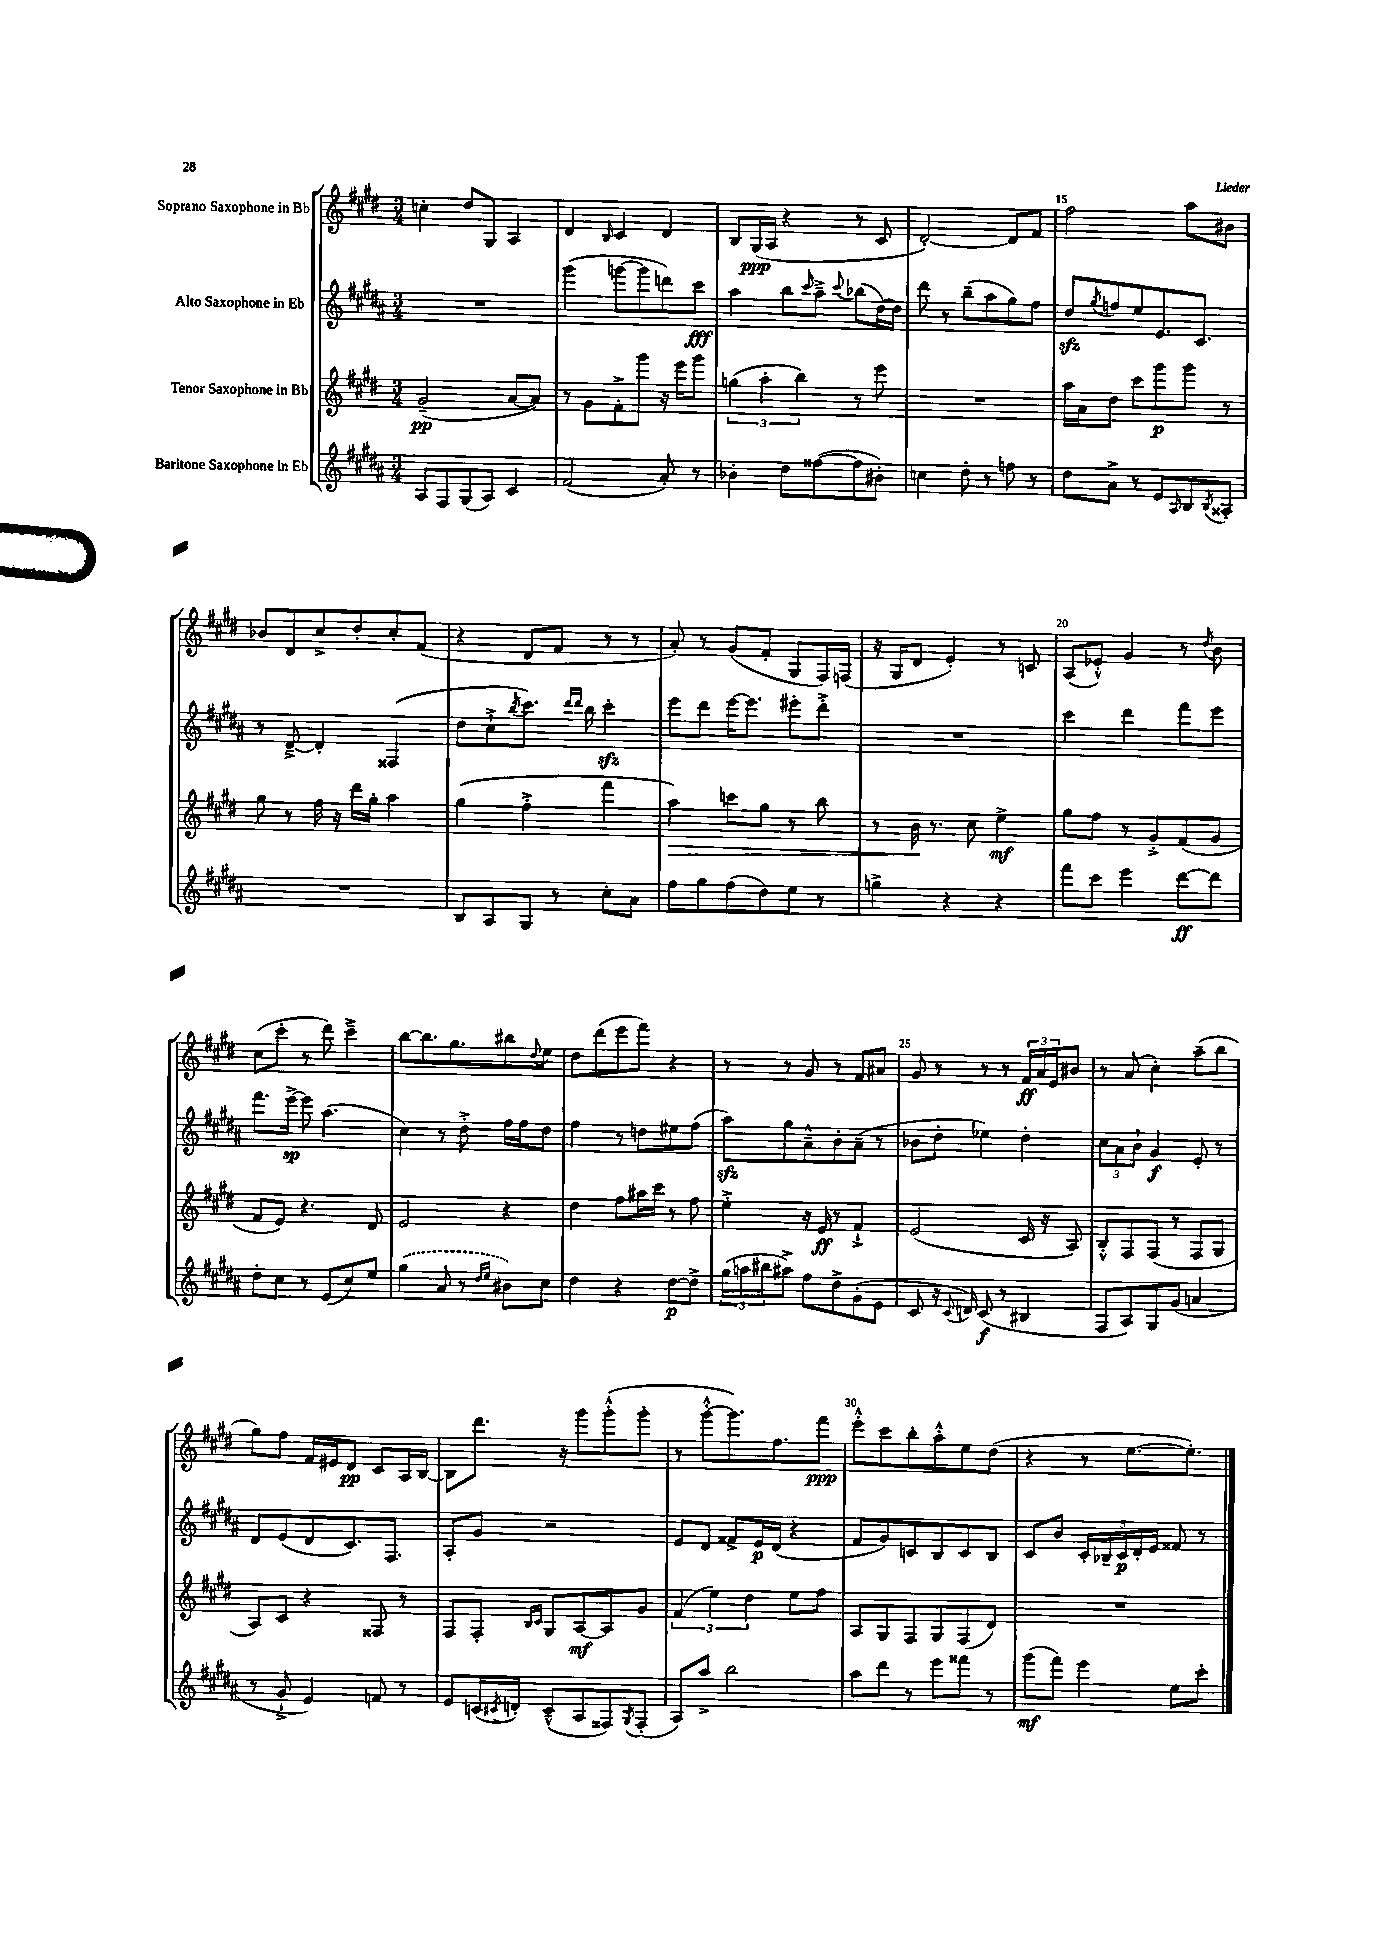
<<
\new StaffGroup <<
\new Staff = "s0" \with { instrumentName = "Soprano Saxophone in Bb" } {
    \clef treble \key e \major \numericTimeSignature \time 3/4
    c''4-. dis''8 gis8 a4 |
    dis'4 \grace { b16 } cis'4 dis'4 |
    b8 gis16\ppp( a16 r4 r8 cis'8 |
    dis'2~-.) dis'8 fis'8 |
    fis''2 a''8 bis'8 |
    bes'8 dis'8 cis''8-> dis''8-. cis''8-. fis'8( |
    r4 dis'8 fis'8 r8 r8 |
    a'8-.) r8 gis'8( fis'8-. gis8 fis16) f16( |
    r16 gis16 dis'8 e'4-.) r8 c'8 |
    a8( ees'8-.-^) gis'4 r8 \acciaccatura { dis''8 } b'8 |
    cis''8( cis'''8-. r8 dis'''8) cis'''4---> |
    b''8~ b''8. gis''8. bis''8 \appoggiatura { dis''8 } e''8 |
    dis''8 dis'''8( e'''8 fis'''8) r4 |
    r8 r8 gis'8 r8 fis'8 ais'8 |
    gis'8 r8 r8 r8 \tuplet 3/2 { fis'16\ff a'16 e'16 } bis'8 |
    r8 a'8( cis''4-.) a''8--( b''8 |
    gis''8) fis''8 fis'16 eis'16 dis'8\pp cis'8 a16 b16~ |
    b8 dis'''8. r16 gis'''8 gis'''8-.-^( gis'''8-. |
    r8 gis'''8~-.-^ gis'''8.) fis''8. fis'''8\ppp |
    e'''8-.-^ cis'''8 b''8-. a''8-.-^ e''8 dis''8( |
    r4 r8 e''8.~ e''8.-.) \bar "|." |
}
\new Staff = "s1" \with { instrumentName = "Alto Saxophone in Eb" } {
    \clef treble \key b \major \numericTimeSignature \time 3/4
    R2. |
    gis'''4( g'''8~ g'''8 d'''8) cis'''8\fff |
    ais''4 b''8 \grace { cis'''16 } ais''8---> \appoggiatura { cis'''8 } bes''8( dis''16~) dis''16 |
    dis'''8 r8 b''8--( ais''8 gis''8) fis''8 |
    dis''8\sfz \acciaccatura { gis''8 } f''8 e''8 e'8. cis'8. |
    r8 dis'8~---> dis'4-. fisis4( |
    dis''8 cis''8-!-> \acciaccatura { b''8 } cis'''8.) \grace { dis'''16 dis'''16 } b''16 cis'''4-.\sfz |
    e'''8 dis'''8 e'''16~ e'''8. eis'''8-. dis'''8-.-> |
    R2. |
    cis'''4 dis'''4 fis'''8 e'''8 |
    fis'''8. e'''16~->\sp e'''8 ais''4.( |
    cis''4) r8 dis''8-.-> fis''16 fis''16 dis''8 |
    fis''4 r8 d''8 eis''8 fis''8( |
    ais''8\sfz) gis''8 ais'8---^ b'8-. ais'8--( r8 |
    bes'8 dis''8-. ees''4) dis''4-. |
    \tuplet 3/2 { cis''8 ais'8 b'8-! } gis'4\f e'8-. r8 |
    dis'8 e'8( dis'8 cis'8.) fis8. |
    ais8-. gis'8 r2 |
    e'8 dis'8 fisis'8-> e'16\p dis'16( r4 |
    fis'8 gis'8) c'8 b8 c'8 b8 |
    cis'8 b'8 \tuplet 5/4 { cis'16-. bes16-- cis'16\p dis'16-. e'16 } fisis'8 r8 \bar "|." |
}
\new Staff = "s2" \with { instrumentName = "Tenor Saxophone in Bb" } {
    \clef treble \key e \major \numericTimeSignature \time 3/4
    gis'2--\pp( a'8~ a'8) |
    r8 gis'8 fis'8-.-> gis'''8 r16 e'''16 gis'''8 |
    \tuplet 3/2 { g''4( a''4-. b''4) } r8 e'''8 |
    R2. |
    a''16 a'16 dis''8 cis'''8 gis'''8\p gis'''8 r8 |
    gis''8 r8 fis''16 r16 dis'''16 gis''16-. a''4 |
    gis''4( fis''4-.-> fis'''4 |
    a''4\>) c'''8 gis''8 r8 b''8 |
    r8 b'16\! r8. cis''8 e''4->\mf |
    gis''8 fis''8 r8 gis'8-.-> fis'8( gis'8 |
    fis'8 e'8) r4. dis'8 |
    e'2 r4 |
    dis''4 fis''8 ais''16 cis'''16 r8 fis''8 |
    e''4-.-> r16 e'16\ff r8 fis'4-!-> |
    e'2( cis'16 r16 a8) |
    b8-.-^ fis8 fis8( r8 fis8 gis8 |
    a8) cis'8 r4 fisis8 r8 |
    fis8 fis8-. \grace { b16 cis'16 } gis8 a8~\mf a8 gis'8 |
    \tuplet 3/2 { fis'4( e''4) dis''4 } e''8 fis''8 |
    a8 gis8 fis8 gis8 fis8( dis'8) |
    R2. \bar "|." |
}
\new Staff = "s3" \with { instrumentName = "Baritone Saxophone in Eb" } {
    \clef treble \key b \major \numericTimeSignature \time 3/4
    ais8 fis8 gis8( ais8) cis'4 |
    fis'2( ais'8-.) r8 |
    bes'4-. dis''8 fisis''8~( fisis''8 bis'8-.) |
    c''4 dis''8-. r8 f''8 r8 |
    dis''8 ais'8-> r8 e'8 \grace { ais16 } b8 \acciaccatura { b8 } aisis8-. |
    R2. |
    b8 ais8 gis8 r8 cis''8-. ais'8 |
    fis''8 gis''8 fis''8( dis''8) e''8 r8 |
    g''4-> r4 r4 |
    fis'''8 cis'''8 e'''4 dis'''8~\ff dis'''8 |
    dis''8-. cis''8 r8 e'8( cis''8) e''8 |
    \once \slurDashed gis''4( ais'8 r8 \grace { dis''16 e''16 } bis'8) cis''8 |
    dis''4 r4 dis''8~\p dis''8-> |
    \tuplet 3/2 { gis''16( a''16 bis''16 } ais''8->) fis''8 dis''8-> gis'8-.( e'8 |
    cis'8 r16 \appoggiatura { cis'8 } d'16) cis'8\f( r8 bis4 |
    fis8 ais8) gis8 gis'8( a'4 |
    r8 gis'8-!-> e'4) f'8 r8 |
    e'8 c'16( \acciaccatura { cis'8 } d'16-.) cis'8---^( ais8 fisis8) \acciaccatura { gis8 } fisis8-.( |
    ais8) ais''8-> b''2 |
    ais''8 dis'''8 r8 e'''8 fisis'''8 r8 |
    gis'''8\mf( fis'''8) e'''4 e''8 cis'''8-. \bar "|." |
}
>>
>>
\layout { \context { \Score currentBarNumber = #11 \override BarNumber.break-visibility = ##(#f #t #t) barNumberVisibility = #(every-nth-bar-number-visible 5) } }
